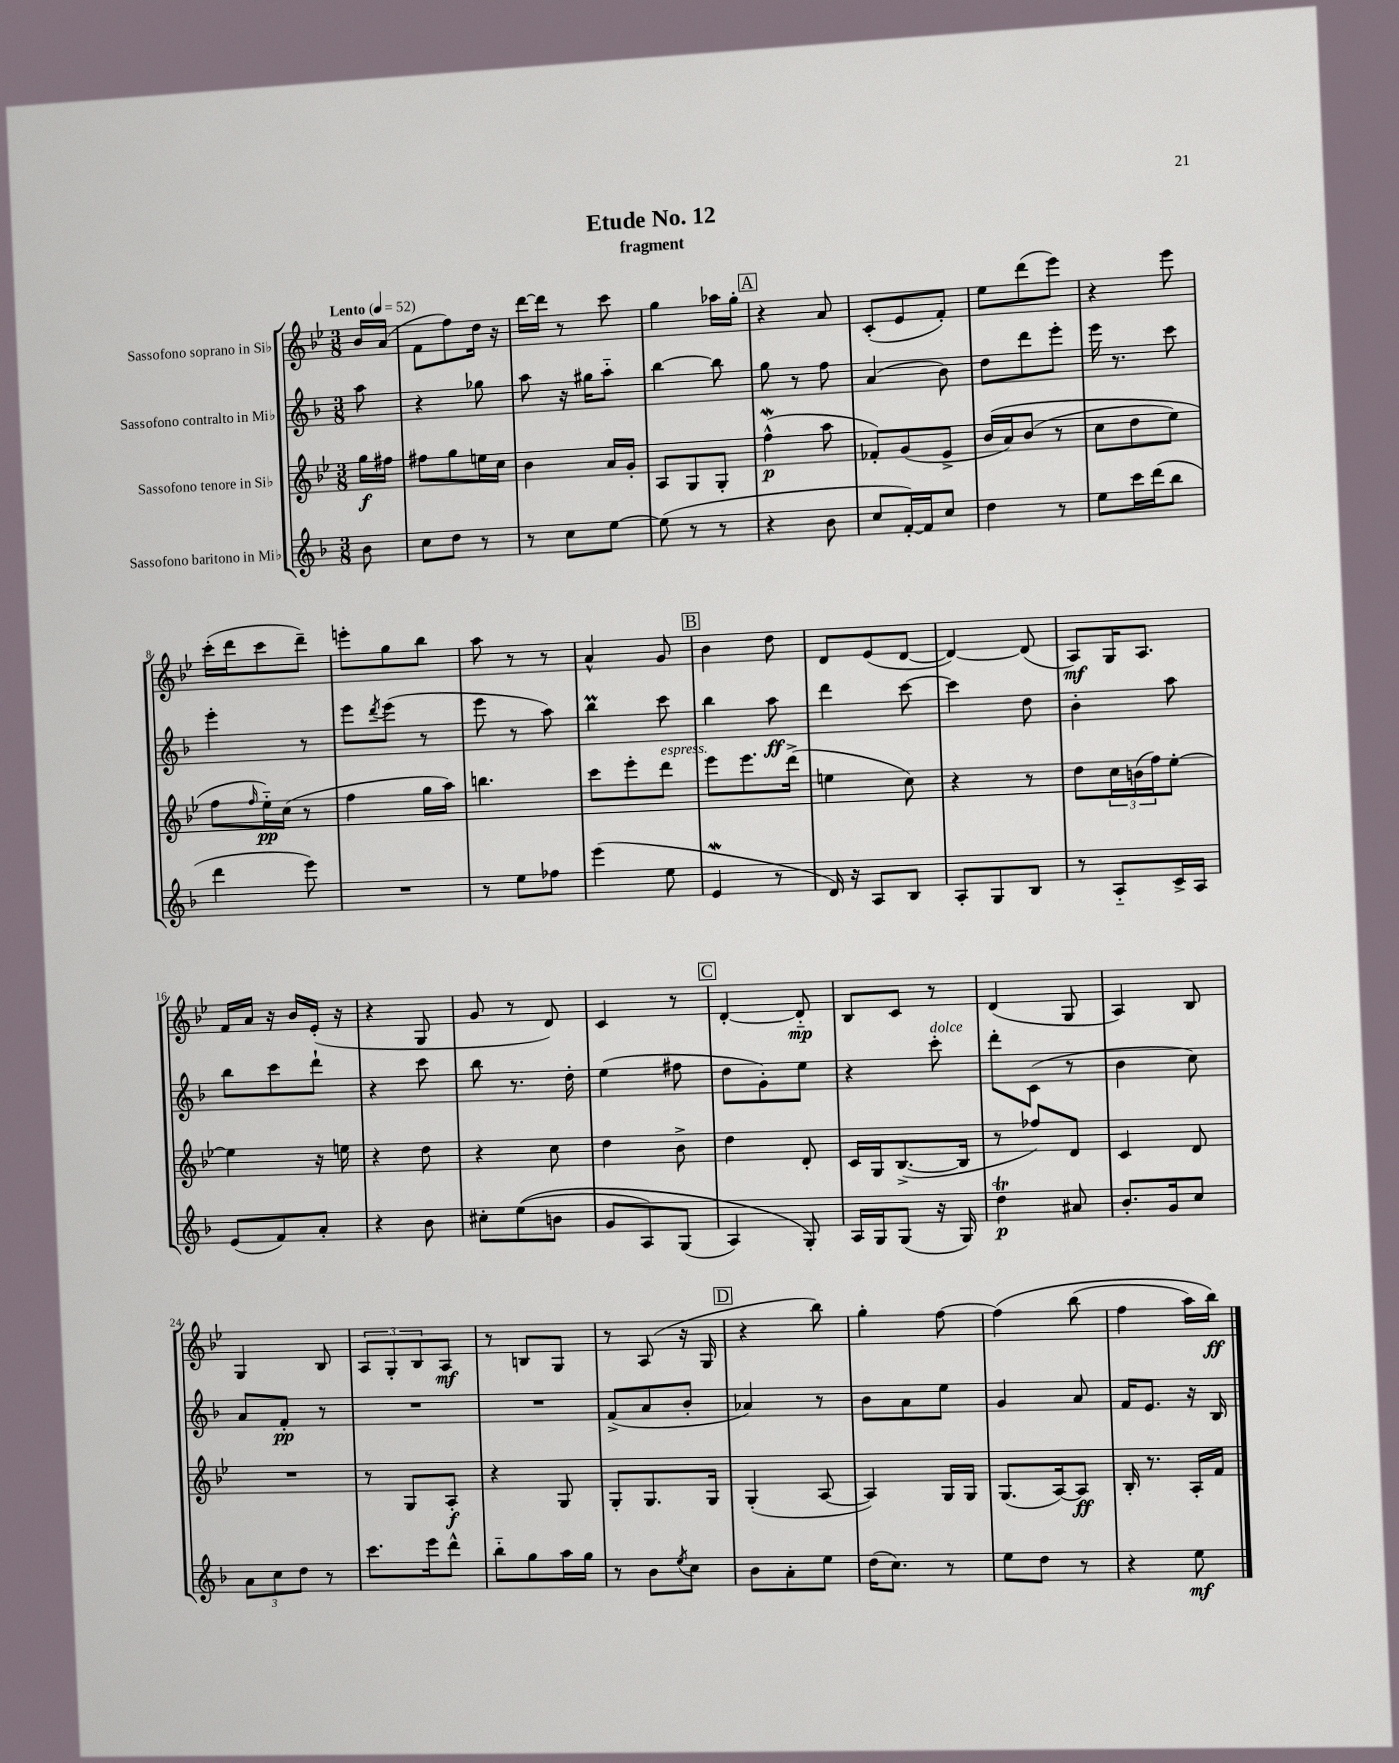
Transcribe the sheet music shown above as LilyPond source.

\header { title = "Etude No. 12" subtitle = "fragment" }
<<
\new StaffGroup <<
\new Staff = "s0" \with { instrumentName = "Sassofono soprano in Sib" } {
    \clef treble \key bes \major \numericTimeSignature \time 3/8 \partial 8 \tempo "Lento" 4 = 52
    bes'16 a'16( |
    f'8 f''8) d''16 r16 |
    d'''16~ d'''16 r8 c'''8 |
    g''4 aes''16 g''16-. |
    \mark \markup { \box "A" } r4 a'8 |
    c'8-.( ees'8 f'8-.) |
    ees''8 d'''8( ees'''8) |
    r4 ees'''8 |
    c'''16-.( d'''16 c'''8 d'''8--) |
    e'''8-. g''8 bes''8 |
    a''8 r8 r8 |
    a'4-^ g'8 |
    \mark \markup { \box "B" } bes'4 d''8 |
    d'8 ees'8( d'8~ |
    d'4~) d'8( |
    a8\mf) g16 a8. |
    f'16 a'16 r16 bes'16 ees'16-.( r16 |
    r4 g8 |
    g'8 r8 d'8) |
    c'4 r8 |
    \mark \markup { \box "C" } d'4~-. d'8-_\mp |
    bes8 c'8 r8 |
    d'4( g8 |
    a4) bes8 |
    g4 bes8 |
    \tuplet 3/2 { a8 g8-. bes8 } a8\mf |
    r8 b8 g8 |
    r8 a8( r16 g16 |
    \mark \markup { \box "D" } r4 bes''8) |
    g''4-. f''8~ |
    f''4\( bes''8( |
    f''4 a''16) bes''16\ff\) \bar "|." |
}
\new Staff = "s1" \with { instrumentName = "Sassofono contralto in Mib" } {
    \clef treble \key f \major \numericTimeSignature \time 3/8 \partial 8
    a''8 |
    r4 ges''8 |
    a''8 r16 gis''16 a''8-_ |
    bes''4~ bes''8 |
    \mark \markup { \box "A" } g''8 r8 f''8 |
    a'4( bes'8) |
    d''8 d'''8 e'''8-. |
    e'''16 r8. c'''8 |
    e'''4-. r8 |
    e'''8 \acciaccatura { d'''8 } e'''8( r8 |
    e'''8 r8 a''8) |
    bes''4\prall c'''8 |
    \mark \markup { \box "B" } bes''4 a''8\ff |
    d'''4 c'''8~ |
    c'''4 d''8 |
    bes'4-. a''8 |
    bes''8 c'''8 d'''8-! |
    r4 c'''8 |
    bes''8 r8. d''16-. |
    e''4( fis''8 |
    \mark \markup { \box "C" } d''8 g'8-.) e''8 |
    r4 c'''8-.^\markup { \italic "dolce" } |
    d'''8-. c'8( r8 |
    bes'4 c''8) |
    a'8 f'8-.\pp r8 |
    R4. |
    R4. |
    f'8->( a'8 bes'8-. |
    \mark \markup { \box "D" } aes'4) r8 |
    bes'8 a'8 e''8 |
    g'4 a'8 |
    f'16 e'8. r16 bes16 \bar "|." |
}
\new Staff = "s2" \with { instrumentName = "Sassofono tenore in Sib" } {
    \clef treble \key bes \major \numericTimeSignature \time 3/8 \partial 8
    g''16\f fis''16 |
    fis''8 g''8 e''16 c''16 |
    bes'4 a'16 g'16-. |
    a8 g8 g8-. |
    \mark \markup { \box "A" } f''4-^\mordent\p( a''8 |
    fes'8-.) g'8( ees'8-> |
    bes'16\( a'16) bes'8( r8 |
    c''8 d''8 ees''8) |
    f''8 \grace { f''16 } ees''16-_\pp\) c''16( r8 |
    f''4 g''16 a''16) |
    b''4. |
    c'''8 ees'''8-. d'''8^\markup { \italic "espress." } |
    \mark \markup { \box "B" } ees'''8 ees'''8. d'''16->( |
    e''4 c''8) |
    r4 r8 |
    d''8 \tuplet 3/2 { c''16 b'16( f''16) } ees''8~-. |
    ees''4 r16 e''16 |
    r4 d''8 |
    r4 c''8 |
    d''4 bes'8-> |
    \mark \markup { \box "C" } d''4 d'8-. |
    c'16 g16 bes8.~->( bes16 |
    r8 fes''8) d'8 |
    c'4 d'8 |
    R4. |
    r8 g8 a8-.\f |
    r4 g8 |
    g8-. g8. g16 |
    \mark \markup { \box "D" } g4-.( a8~ |
    a4) g16 g16 |
    g8.( a16~) a8\ff |
    bes16-. r8. a16-. f'16 \bar "|." |
}
\new Staff = "s3" \with { instrumentName = "Sassofono baritono in Mib" } {
    \clef treble \key f \major \numericTimeSignature \time 3/8 \partial 8
    bes'8 |
    c''8 d''8 r8 |
    r8 c''8 e''8~ |
    e''8( r8 r8 |
    \mark \markup { \box "A" } r4 bes'8 |
    c''8 f'16~-.) f'16 c''8 |
    d''4 r8 |
    e''8 c'''16 d'''16( bes''8 |
    d'''4 e'''8) |
    R4. |
    r8 e''8 fes''8 |
    e'''4( e''8 |
    \mark \markup { \box "B" } e'4\mordent r8 |
    d'16) r16 a8 bes8 |
    a8-. g8 bes8 |
    r8 a8-_ c'16-> a16 |
    e'8( f'8) a'8-. |
    r4 bes'8 |
    cis''8-. e''8(\( b'8 |
    g'8 a8) g8( |
    \mark \markup { \box "C" } a4) g8-.\) |
    a16 g16 g8( r16 g16) |
    d''4\trill\p ais'8 |
    bes'8.-. g'16 c''8 |
    \tuplet 3/2 { a'8 c''8 d''8 } r8 |
    c'''8. e'''16 d'''8-^ |
    bes''8-_ g''8 a''16 g''16 |
    r8 bes'8 \acciaccatura { e''8 } c''8 |
    \mark \markup { \box "D" } bes'8 a'8-. e''8 |
    d''16( c''8.) r8 |
    e''8 d''8 r8 |
    r4 e''8\mf \bar "|." |
}
>>
>>
